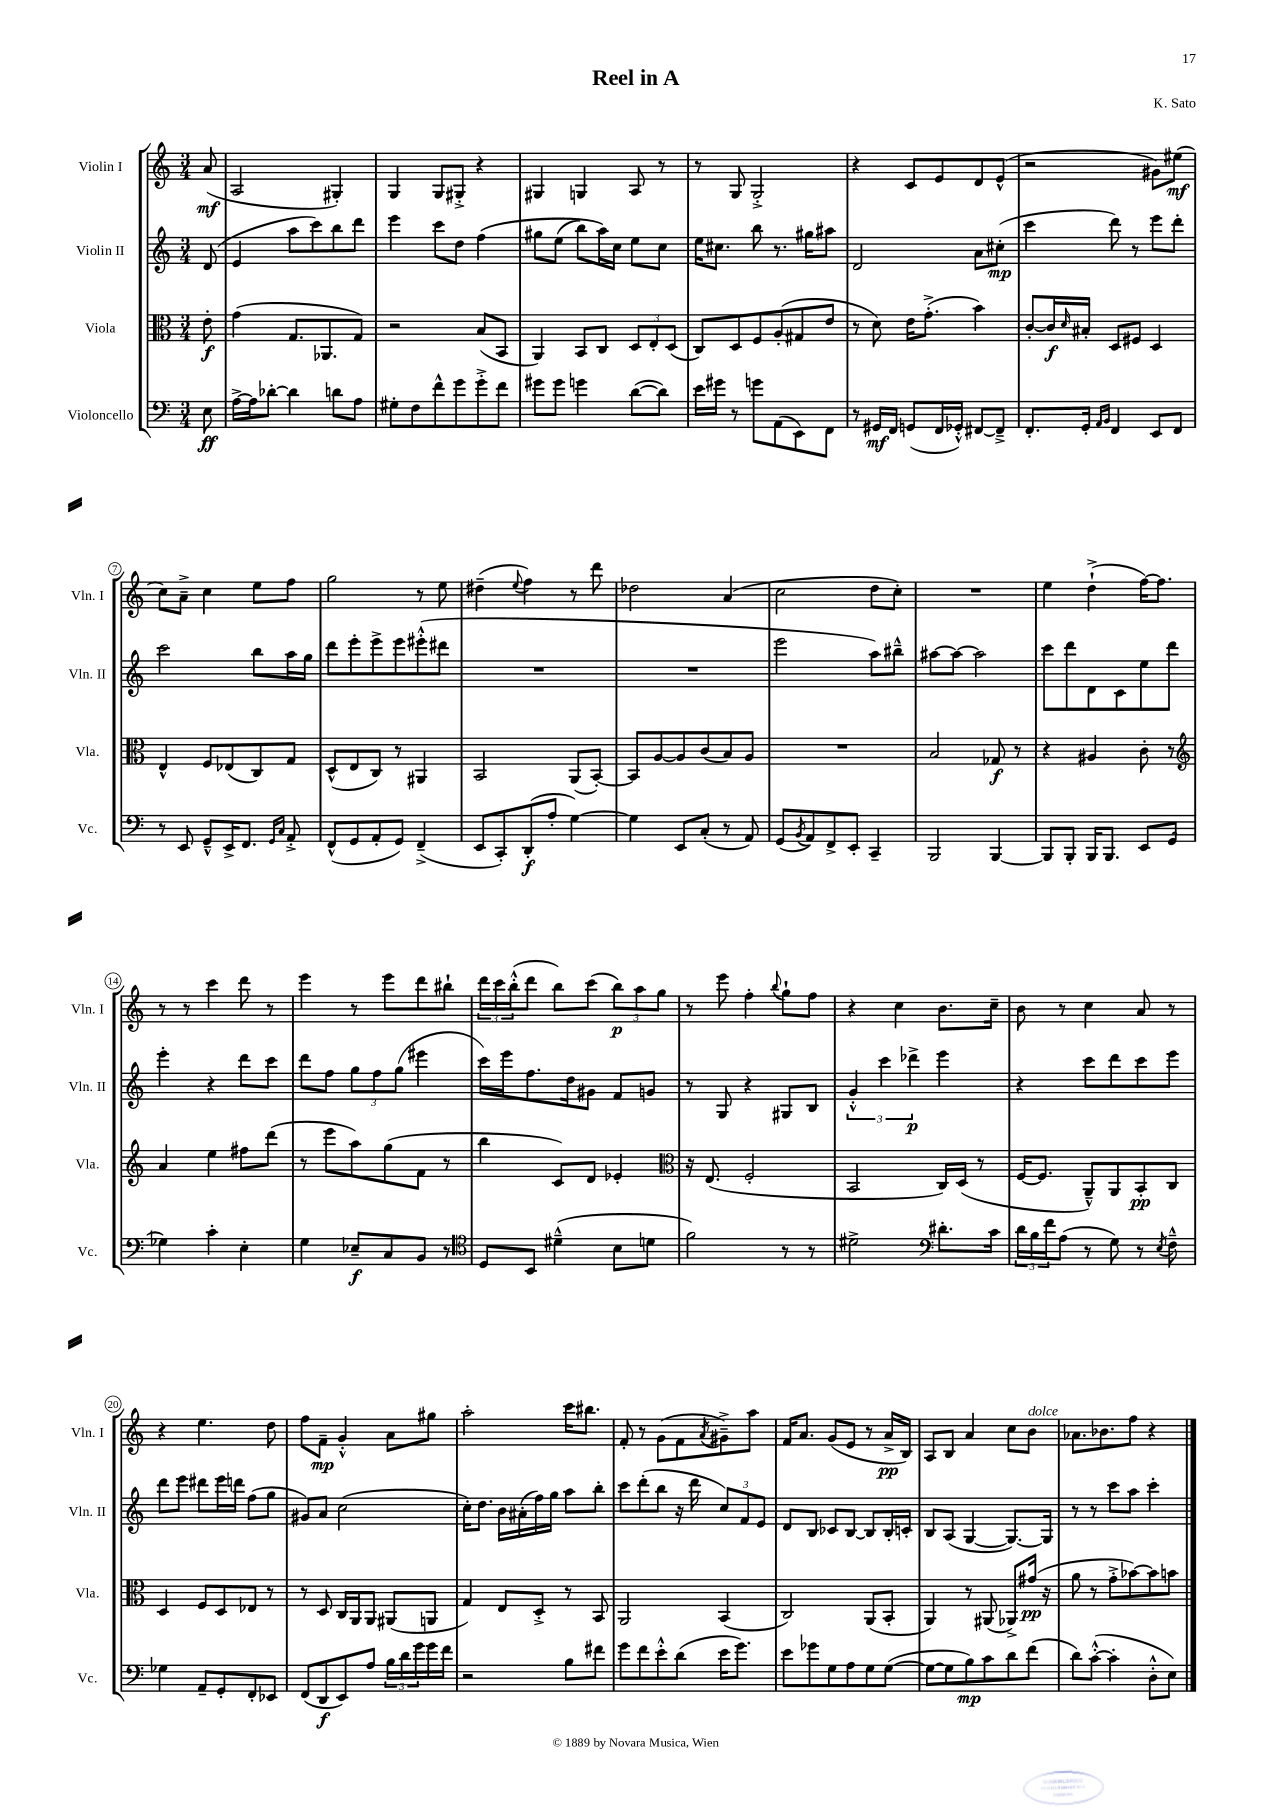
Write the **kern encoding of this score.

**kern	**dynam	**kern	**dynam	**kern	**dynam	**kern	**dynam
*part4	*part4	*part3	*part3	*part2	*part2	*part1	*part1
*staff4	*staff4	*staff3	*staff3	*staff2	*staff2	*staff1	*staff1
*I"Violoncello	*	*I"Viola	*	*I"Violin II	*	*I"Violin I	*
*I'Vc.	*	*I'Vla.	*	*I'Vln. II	*	*I'Vln. I	*
*clefF4	*	*clefC3	*	*clefG2	*	*clefG2	*
*k[]	*	*k[]	*	*k[]	*	*k[]	*
*M3/4	*	*M3/4	*	*M3/4	*	*M3/4	*
=	=	=	=	=	=	=	=
8E\	ff	8e'\	f	(8d/	.	(8a/	mf
=1	=1	=1	=1	=1	=1	=1	=1
[16A^\LL	.	(4g\	.	4e/	.	2A/	.
16A\J]	.	.	.	.	.	.	.
[8d-X'\J	.	.	.	.	.	.	.
4d-\]	.	8.G/L	.	8aa\L	.	.	.
.	.	.	.	8ccc\)	.	.	.
.	.	8.AA-X/	.	.	.	.	.
8dn\L	.	.	.	8bb\	.	4G#X'/)	.
8A\J	.	8G/J)	.	8ddd\J	.	.	.
=2	=2	=2	=2	=2	=2	=2	=2
8G#X'\L	.	2r	.	4eee\	.	4G/	.
8F\	.	.	.	.	.	.	.
8f^^\	.	.	.	8ccc\L	.	8G/L	.
8g\	.	.	.	8dd\J	.	8G#X'^/J	.
8g'^\	.	(8B/L	.	(4ff\	.	4r	.
8f\J	.	8BB/J	.	.	.	.	.
=3	=3	=3	=3	=3	=3	=3	=3
8g#X\L	.	4AA/)	.	8gg#X\L	.	4G#X/	.
8g#\J	.	.	.	(8ee\J	.	.	.
4gn\	.	8BB/L	.	8bb\L)	.	4Gn/	.
.	.	8C/J	.	16aa\L)	.	.	.
.	.	.	.	16cc\JJ	.	.	.
([8d\L	.	12D/L	.	8ee\L	.	8A/	.
.	.	12E'/	.	.	.	.	.
8d\J])	.	.	.	8cc\J	.	8r	.
.	.	(12D/J	.	.	.	.	.
=4	=4	=4	=4	=4	=4	=4	=4
16e\LL	.	8C/L)	.	16ee\KL	.	8r	.
16g#X\JJ	.	.	.	8.cc#X\J	.	.	.
8r	.	8D/	.	.	.	8G/	.
8gn\L	.	8F/	.	8bb\	.	2G'^/	.
(8AA\	.	(8A'/	.	8.r	.	.	.
8EE\)	.	8G#X/	.	.	.	.	.
.	.	.	.	16gg#X\KL	.	.	.
8FF\J	.	8e/J	.	8aa#X\J	.	.	.
=5	=5	=5	=5	=5	=5	=5	=5
8r	.	8r	.	2d/	.	4r	.
16GG#X/LL	mf	8d\)	.	.	.	.	.
16FF/JJ	.	.	.	.	.	.	.
(8GGn/L	.	16e\KL	.	.	.	8c/L	.
.	.	(8.g'^\J	.	.	.	.	.
16FF/L	.	.	.	.	.	8e/	.
16GG-X'^^/JJ)	.	.	.	.	.	.	.
[8FF#X/L	.	4b\)	.	8a\L	.	8d/	.
8FF#~^/J]	.	.	.	(8cc#X'\J	mp	(8e^^/J	.
=6	=6	=6	=6	=6	=6	=6	=6
8.FF'/L	.	[8c'/L	.	4ccc\	.	2r	.
.	.	16c/L]	f	.	.	.	.
.	.	16qqd/	.	.	.	.	.
16GG'/Jk	.	16B#X'/JJ	.	.	.	.	.
16qqAA/LL	.	.	.	.	.	.	.
16qqBB/JJ	.	.	.	.	.	.	.
4FF/	.	8D/L	.	8ddd\)	.	.	.
.	.	8F#X/J	.	8r	.	.	.
8EE/L	.	4D/	.	8eee\L	.	8g#X\L)	.
8FF/J	.	.	.	8ddd'\J	.	(8ee#X\J	mf
!!LO:LB:g=z
=7	=7	=7	=7	=7	=7	=7	=7
8r	.	4E^^/	.	2ccc\	.	8cc\L)	.
8EE/	.	.	.	.	.	8a~^\J	.
8GG~^^/L	.	8F/L	.	.	.	4cc\	.
16EE^/K	.	(8E-X/	.	.	.	.	.
8.FF/J	.	.	.	.	.	.	.
.	.	8C/)	.	8bb\L	.	8ee\L	.
16qqGG/LL	.	.	.	.	.	.	.
16qqC/JJ	.	.	.	.	.	.	.
8AA'^/	.	8G/J	.	16aa\L	.	8ff\J	.
.	.	.	.	16gg\JJ	.	.	.
=8	=8	=8	=8	=8	=8	=8	=8
(8FF^^/L	.	(8D^^/L	.	8ddd\L	.	2gg\	.
8GG/	.	8E/	.	8eee'\	.	.	.
8AA'/	.	8C/J)	.	8eee^\	.	.	.
8GG/J)	.	8r	.	8eee\	.	.	.
(4FF~^/	.	4AA#X/	.	(8eee#X'^^\	.	8r	.
.	.	.	.	8ddd#X\J	.	8ee\	.
=9	=9	=9	=9	=9	=9	=9	=9
8EE/L	.	2BB/	.	2.r	.	(4dd#X~\	.
8CC'/)	.	.	.	.	.	.	.
.	.	.	.	.	.	8qqee/	.
(8DD'/	f	.	.	.	.	4ff\)	.
8A'/J	.	.	.	.	.	.	.
[4G\)	.	(8AA/L	.	.	.	8r	.
.	.	[8BB'/J)	.	.	.	8ddd\	.
=10	=10	=10	=10	=10	=10	=10	=10
4G\]	.	8BB/L]	.	2.r	.	2dd-X\	.
.	.	[8A/	.	.	.	.	.
8EE/L	.	8A/]	.	.	.	.	.
(8C'/J	.	(8c/	.	.	.	.	.
8r	.	8B/)	.	.	.	(4a/	.
8AA/)	.	8A/J	.	.	.	.	.
=11	=11	=11	=11	=11	=11	=11	=11
(8GG/L	.	2.r	.	2eee\	.	2cc\	.
8qBB/	.	.	.	.	.	.	.
8AA/)	.	.	.	.	.	.	.
8FF^/	.	.	.	.	.	.	.
8EE'/J	.	.	.	.	.	.	.
4CC~/	.	.	.	8aa\L)	.	8dd\L	.
.	.	.	.	8bb#X~^^\J	.	8cc'\J)	.
=12	=12	=12	=12	=12	=12	=12	=12
2BBB/	.	2B/	.	[8aa#X\L	.	2.r	.
.	.	.	.	8aa#\J_	.	.	.
.	.	.	.	2aa#\]	.	.	.
[4BBB/	.	8G-X/	f	.	.	.	.
.	.	8r	.	.	.	.	.
=13	=13	=13	=13	=13	=13	=13	=13
8BBB/L]	.	4r	.	8ccc\L	.	4ee\	.
8BBB'/J	.	.	.	8ddd\	.	.	.
16BBB/KL	.	4A#X/	.	8d\	.	(4dd`^\	.
8.BBB/J	.	.	.	.	.	.	.
.	.	.	.	8c\	.	.	.
8EE/L	.	8c'\	.	8ee\	.	[16ff\KL)	.
.	.	.	.	.	.	8.ff\J]	.
(8GG/J	.	8r	.	8ddd\J	.	.	.
!!LO:LB:g=z
=14	=14	=14	=14	=14	=14	=14	=14
*	*	*clefG2	*	*	*	*	*
4G-X\)	.	4a/	.	4eee'\	.	8r	.
.	.	.	.	.	.	8r	.
4c'\	.	4ee\	.	4r	.	4ccc\	.
4E'\	.	8ff#X\L	.	8ddd\L	.	8ddd\	.
.	.	(8ddd\J	.	8ccc\J	.	8r	.
=15	=15	=15	=15	=15	=15	=15	=15
4G\	.	8r	.	8ddd\L	.	4eee\	.
.	.	8eee\L	.	8ff\J	.	.	.
8E-X~/L	f	8aa\)	.	12gg\L	.	8r	.
.	.	.	.	12ff\	.	.	.
8C/	.	(8gg\	.	.	.	8eee\L	.
.	.	.	.	(12gg\J	.	.	.
8BB/J	.	8f\J	.	4eee#X\	.	8ddd\	.
8r	.	8r	.	.	.	8bb#X`\J	.
=16	=16	=16	=16	=16	=16	=16	=16
*clefC4	*	*	*	*	*	*	*
8D/L	.	4bb\	.	16ccc\LL)	.	24ddd\LL	.
.	.	.	.	.	.	24ccc\	.
.	.	.	.	16eee\J	.	.	.
.	.	.	.	.	.	(24bb'^^\J	.
8BB/J	.	.	.	8.ff\	.	8ddd\J	.
(4d#X~^^\	.	8c/L)	.	.	.	8bb\L)	.
.	.	.	.	16dd\k	.	.	.
.	.	8d/J	.	8g#X\J	.	(8ccc\J	.
8B\L	.	4e-X'/	.	8f/L	.	12bb\L)	p
.	.	.	.	.	.	12aa\	.
8dn\J	.	.	.	8gn/J	.	.	.
.	.	.	.	.	.	12gg\J	.
=17	=17	=17	=17	=17	=17	=17	=17
*	*	*clefC3	*	*	*	*	*
2f\)	.	16r	.	8r	.	8r	.
.	.	(8.E/	.	.	.	.	.
.	.	.	.	8G/	.	8eee\	.
.	.	2F'/	.	4r	.	4ff'\	.
.	.	.	.	.	.	8qqbb/	.
8r	.	.	.	8G#X/L	.	8gg`\L	.
8r	.	.	.	8B/J	.	8ff\J	.
=18	=18	=18	=18	=18	=18	=18	=18
2d#X^\	.	2BB/	.	6g'^^/	.	4r	.
.	.	.	.	6ccc\	.	.	.
.	.	.	.	.	.	4cc\	.
.	.	.	.	6ddd-X^\	p	.	.
*clefF4	*	*	*	*	*	*	*
8.d#X'\L	.	16C/LL)	.	4eee\	.	8.b\L	.
.	.	(16D/JJ	.	.	.	.	.
.	.	8r	.	.	.	.	.
16c\Jk	.	.	.	.	.	16cc~\Jk	.
=19	=19	=19	=19	=19	=19	=19	=19
24d\LL	.	[16F/KL	.	4r	.	8b\	.
24B\	.	.	.	.	.	.	.
.	.	8.F/J]	.	.	.	.	.
24f\J	.	.	.	.	.	.	.
(8A\J	.	.	.	.	.	8r	.
8r	.	8AA~^^/L)	.	8ccc\L	.	4cc\	.
8G\)	.	8AA/	.	8ddd\	.	.	.
8r	.	8BB'/	pp	8ccc\	.	8a/	.
8qE/	.	.	.	.	.	.	.
8F~^^\	.	8C/J	.	8eee\J	.	8r	.
!!LO:LB:g=z
=20	=20	=20	=20	=20	=20	=20	=20
4G-X\	.	4D/	.	8ddd\L	.	4r	.
.	.	.	.	8eee\J	.	.	.
8AA~/L	.	8F/L	.	8ddd#X\L	.	4.ee\	.
8GG'/	.	8D/	.	16eee\L	.	.	.
.	.	.	.	16dddn\JJ	.	.	.
8FF'/	.	8E-X/J	.	(8ff\L	.	.	.
8EE-X/J	.	8r	.	8gg\J	.	8dd\	.
=21	=21	=21	=21	=21	=21	=21	=21
(8FF/L	.	8r	.	8g#X/L)	.	8ff\L	.
8DD/	f	8D/	.	8a/J	.	8f~\J	mp
8EE/)	.	16C/LL	.	(2cc\	.	4g'^^/	.
.	.	16AA/J	.	.	.	.	.
8A/J	.	8AA/J	.	.	.	.	.
24B\LL	.	(8AA#X/L	.	.	.	8a\L	.
24d\	.	.	.	.	.	.	.
24g\	.	.	.	.	.	.	.
16g\	.	8AAn/J	.	.	.	8gg#X\J	.
16f\JJ	.	.	.	.	.	.	.
=22	=22	=22	=22	=22	=22	=22	=22
2r	.	4G/)	.	16cc'\KL)	.	2aa'\	.
.	.	.	.	8.dd\J	.	.	.
.	.	8E/L	.	16b\LL	.	.	.
.	.	.	.	(16a#X'\	.	.	.
.	.	8D'^/J	.	16ff\)	.	.	.
.	.	.	.	16gg\JJ	.	.	.
8B\L	.	8r	.	8aa\L	.	16ccc\KL	.
.	.	.	.	.	.	8.bb#X\J	.
8f#X\J	.	8BB/	.	8bb'\J	.	.	.
=23	=23	=23	=23	=23	=23	=23	=23
8g\L	.	2AA/	.	8ccc\L	.	8f'/	.
8f\	.	.	.	(8ddd'\	.	8r	.
8e'^^\	.	.	.	8bb\J	.	(8g\L	.
(8d\J	.	.	.	16r	.	8f\	.
.	.	.	.	16ddd\	.	.	.
.	.	.	.	.	.	8qa/	.
16e\KL	.	(4BB/	.	12cc/L)	.	8g#X~^\)	.
8.g\J)	.	.	.	.	.	.	.
.	.	.	.	12f/	.	.	.
.	.	.	.	.	.	8aa\J	.
.	.	.	.	12e/J	.	.	.
=24	=24	=24	=24	=24	=24	=24	=24
8e\L	.	2C/)	.	8d/L	.	16f/KL	.
.	.	.	.	.	.	8.a/J	.
8g-X\	.	.	.	8B/J	.	.	.
8G\	.	.	.	8c-X/L	.	(8g/L	.
8A\	.	.	.	[8B/J	.	8e/J	.
8G\	.	(8AA/L	.	8B/L]	.	8r	.
([8G\J	.	8BB'/J	.	16B'/L	.	16a^/LL	pp
.	.	.	.	16cn'/JJ	.	16B/JJ)	.
=25	=25	=25	=25	=25	=25	=25	=25
8G\L_	.	4AA/)	.	8B/L	.	8A/L	.
8G\]	.	.	.	(8A/J	.	8B/J	.
8B\)	mp	8r	.	[4G/	.	4a/	.
8c\	.	(8AA#X/	.	.	.	.	.
8d\	.	8AA-X^/L)	.	8.G/L_)	.	8cc\L	.
!	!	!	!	!	!	!LO:TX:a:i:t=dolce	!
(8f\J	.	(16g#X/Jk	pp	.	.	8b\J	.
.	.	16r	.	16G/Jk]	.	.	.
=26	=26	=26	=26	=26	=26	=26	=26
8d\L)	.	8a\	.	8r	.	8.a-X\L	.
([8c'^^\J	.	8r	.	8r	.	.	.
.	.	.	.	.	.	8.b-X\	.
4c'\]	.	8g'^\L	.	8ccc\L	.	.	.
.	.	[8b-X\)	.	8aa\J	.	8ff\J	.
8D'^^\L	.	8b-\]	.	4ccc'\	.	4r	.
8E\J)	.	8bn\J	.	.	.	.	.
==	==	==	==	==	==	==	==
*-	*-	*-	*-	*-	*-	*-	*-
